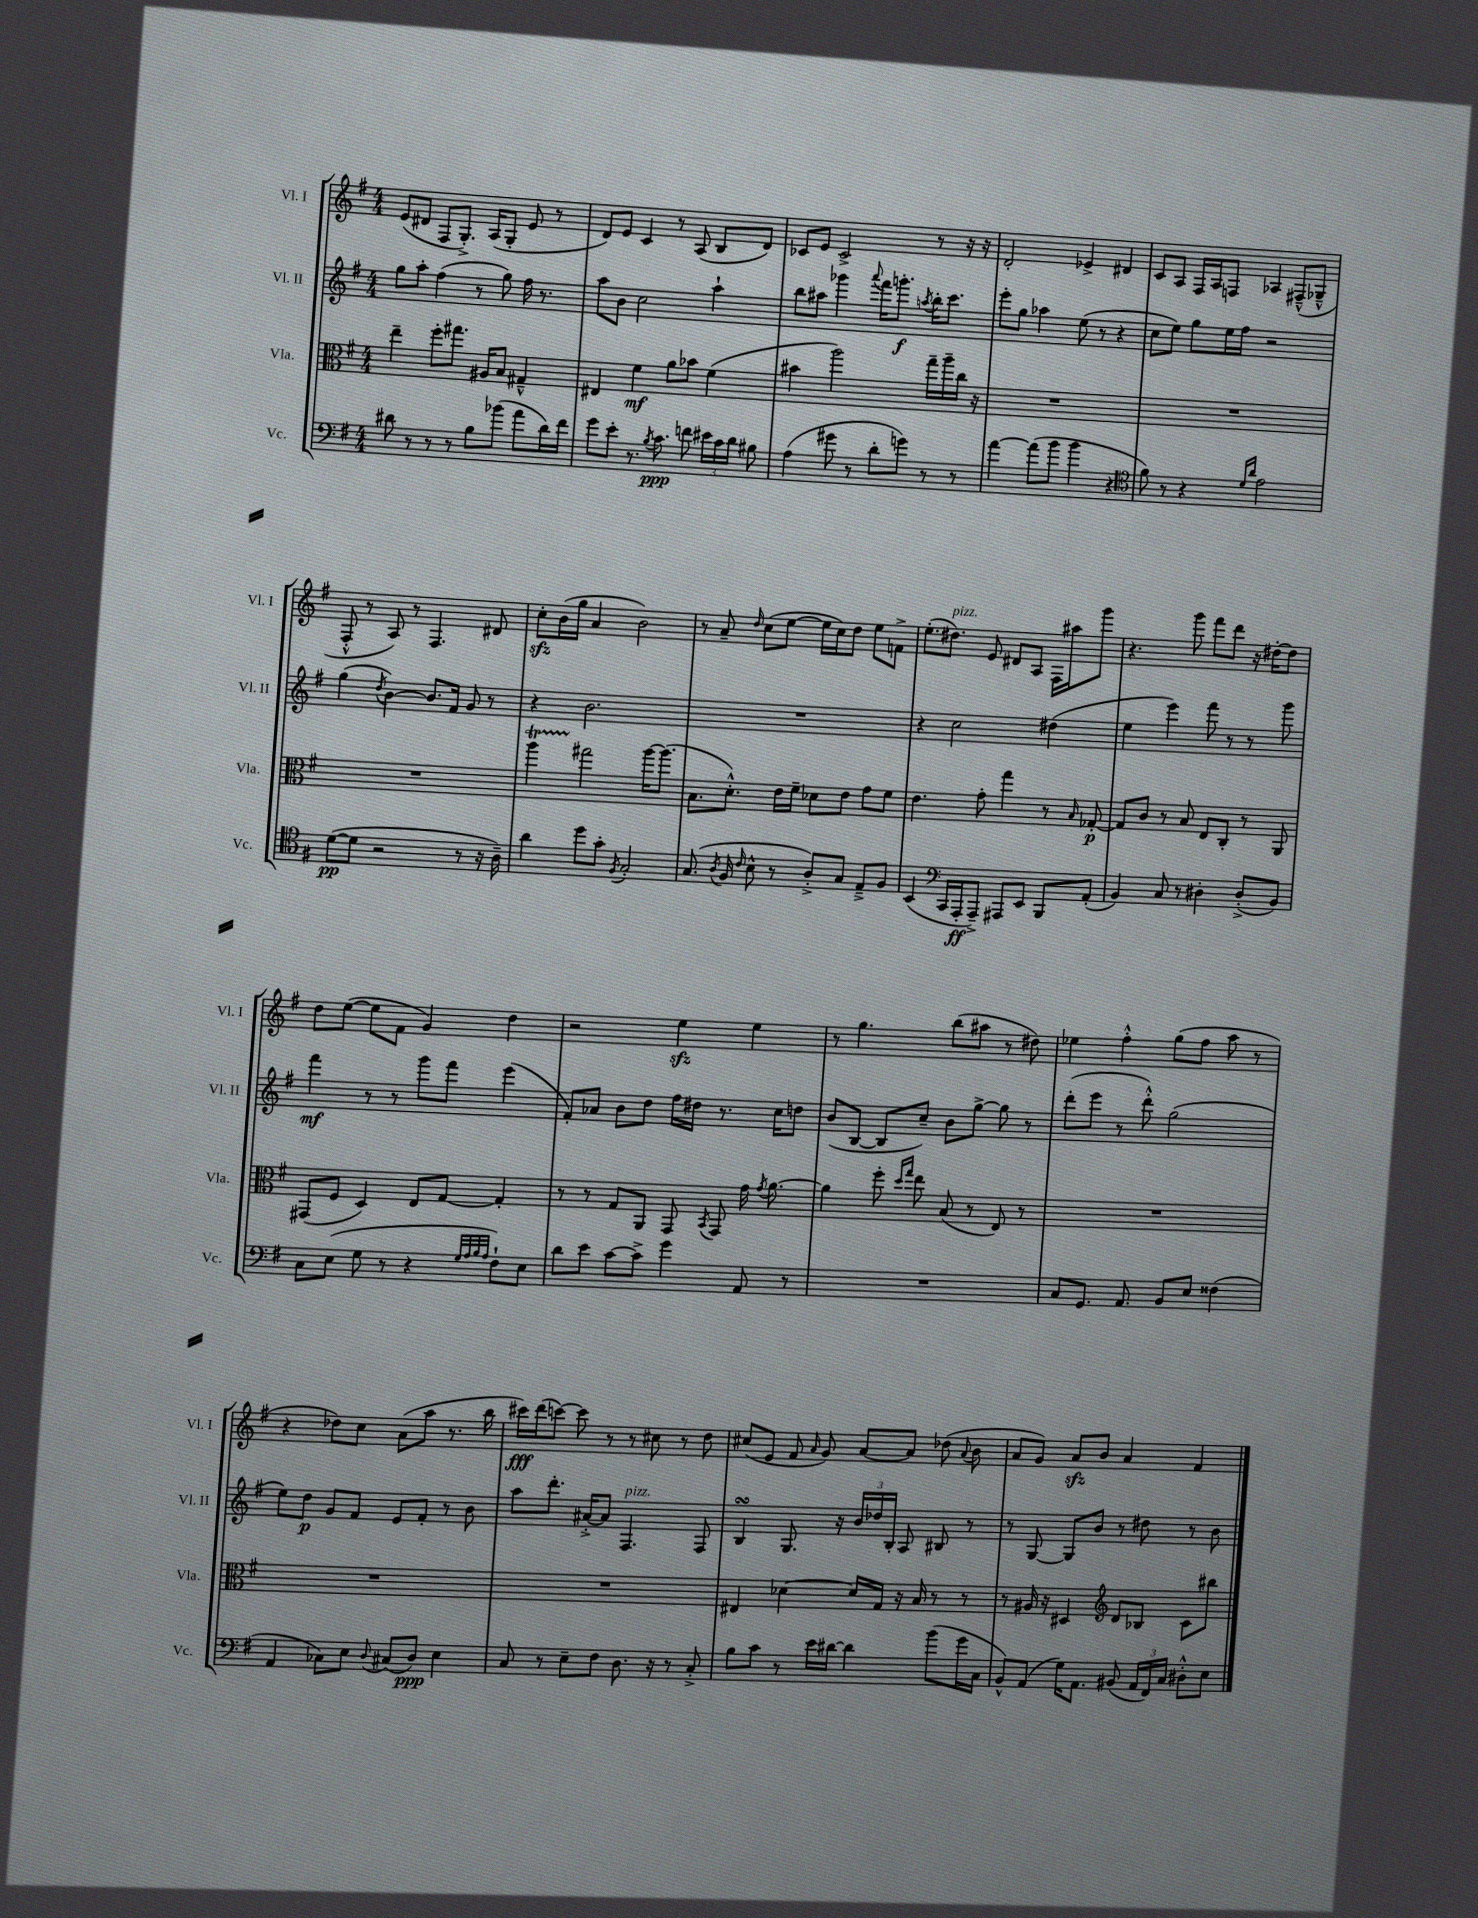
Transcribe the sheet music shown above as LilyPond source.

<<
\new StaffGroup <<
\new Staff = "s0" \with { instrumentName = "Vl. I" shortInstrumentName = "Vl. I" } {
    \clef treble \key g \major \numericTimeSignature \time 4/4
    \autoBeamOff e'8[( dis'8] fis8[ g8.]-.->) a16[( g8]-. e'8 r8 |
    d'8[) e'8] c'4 r8 a8( b8[ d'8]) |
    ces'8[ e'8] ces'2-> r8 r16 r16 |
    d'2-. ees'4-> dis'4 |
    c'8[ a8] fis16[ a16 f8] aes4 fis8[---^( ges8]---^ |
    fis8-.-^ r8 a8) r8 fis4. dis'8 |
    c''8[-.\sfz b'16( g''16] a'4 b'2) |
    r8 a'8-- \grace { d''16 } c''8[( e''8]~ e''16[ c''16) d''8] e''8[ f'8]-> |
    e''8.[-.( dis''8.]^\markup { \italic "pizz." }) e'8 dis'8[ a8] fis16[ ais''16 g'''8] |
    r4. g'''8 fis'''8[ d'''8] r16 dis''16[~-. dis''8] |
    d''8[ e''8]~( e''8[ fis'8] g'4) d''4 |
    r2 e''4\sfz e''4 |
    r8 g''4. b''8[( ais''8] r8 dis''8) |
    ees''4 fis''4-.-^ g''8[( fis''8] a''8 r8 |
    r4 des''8[) c''8] a'8[( a''8] r8. b''16 |
    cis'''16[\fff) d'''16( c'''8]~) c'''8 r8 r8 cis''8 r8 d''8 |
    cis''8[( e'8] fis'8 \grace { a'16 } g'8) a'8[~ a'8] des''8( \appoggiatura { a'8 } b'8 |
    a'8[ g'8]) a'8[\sfz b'8] a'4 fis'4 \bar "|." |
}
\new Staff = "s1" \with { instrumentName = "Vl. II" shortInstrumentName = "Vl. II" } {
    \clef treble \key g \major \numericTimeSignature \time 4/4
    \autoBeamOff g''8[ a''8]-. fis''4( r8 g''8) fis''16 r8. |
    a''8[ b'8] c''2 a''4-! |
    b''8[ ais''8] ges'''4 \appoggiatura { a'''8 } fis'''16[ g'''8.]-.\f \acciaccatura { a''8 } b''16[-. c'''8.] |
    e'''8[-. g''8] aes''4 e''8( r8 r4 |
    c''8[ e''8]) g''8[ e''16 fis''16] r2 |
    g''4( \acciaccatura { d''8 } b'4~) b'8.[ fis'16] g'8 r8 |
    r4 b'2. |
    R1 |
    r4 c''2 dis''4( |
    e''4 e'''4) fis'''8 r8 r8 g'''8 |
    fis'''4\mf r8 r8 g'''8[ fis'''8] e'''4( |
    fis'8[-.) aes'8] b'8[ d''8] fis''16[ dis''16] r8. c''16[ d''8] |
    b'8[( b8]~ b8[ c''8]--) b'8[ g''8]~-> g''8 r8 |
    d'''8[-.( e'''8] r8 d'''8-.-^) g''2( |
    e''8[) d''8]\p g'8[ fis'8] e'8[ fis'8]-. r8 b'8 |
    a''8[ d'''8.]-. ais'16[~-.-> ais'8] fis4.^\markup { \italic "pizz." } fis8 |
    b4\turn g8. r16 \tuplet 3/2 { b'16[ des''16 b16]-. } a8 bis8 r8 |
    r8 g8~ g8[ b'8] r8 dis''8 r8 b'8 \bar "|." |
}
\new Staff = "s2" \with { instrumentName = "Vla." shortInstrumentName = "Vla." } {
    \clef alto \key g \major \numericTimeSignature \time 4/4
    \autoBeamOff e''4-- fis''8[-. gis''8.] ais16[ b8] gis4---^ |
    eis4 fis'4\mf a'8[ bes'8] fis'4( |
    bis'4 a''2) g''16[-- a''16-- c''16] r16 |
    R1 |
    R1 |
    R1 |
    a''4\startTrillSpan gis''2\stopTrillSpan a''16[~ a''8.]( |
    b8.[ d'8.]-.-^) e'16[ fis'16]-- des'8[ e'8] g'8[ fis'8] |
    e'4. g'8-. g''4 r8 \grace { b16 } ges8~-.\p |
    ges8[ c'8] r8 b8 e8[ c8]-. r8 a,8 |
    gis,8[( fis8] d4) e8[ g8]~ g4-. |
    r8 r8 g8[ a,8] g,8 \acciaccatura { b,8 } g,8 g'16 \acciaccatura { g'8 } a'8.~ |
    a'4 fis''8-. \grace { d''16[ g''16] } e''8 b8( r8 e8) r8 |
    R1 |
    R1 |
    R1 |
    eis4 des'4~ des'16[ g16] r16 b16 r8 r8 |
    r8 ais16 r16 dis4 \clef treble d'8[ bes8] c'8[ bis''8] \bar "|." |
}
\new Staff = "s3" \with { instrumentName = "Vc." shortInstrumentName = "Vc." } {
    \clef bass \key g \major \numericTimeSignature \time 4/4
    \autoBeamOff dis'8 r8 r8 r8 b8[ bes'8]( a'8[ dis'16) fis'16] |
    g'8[ e'8]-. r8. \acciaccatura { b8 } c'8.\ppp f'8 \tuplet 3/2 { eis'16[ c'16 d'16] } bis8 |
    a4( gis'8 r8 d'8[-. g'8]) r8 r8 |
    a'4~ a'8[( b'8] b'4 r4 |
    \clef tenor fis'8) r8 r4 \grace { d'16[ a'16] } e'2 |
    d'8[~\pp( d'8] r2 r8 r16 a16--) |
    a'4 d''8[ g'8]-. \acciaccatura { fis8 } g2-. |
    g8.( \acciaccatura { a8 } fis16 \grace { c'16 } b8-^ r8 a8[-.->) g8] e8[---> fis8] |
    b,4( \clef bass c,16[ a,,16-.\ff a,,8]--->) ais,,8[ e,8] b,,8[ a,8]-.( |
    b,4) c8 r8 dis4-. dis8[-.->( b,8]) |
    c8[ e8]( g8 r8 r4 \grace { g32[ a32 b32 a32] } fis8[-!) e8] |
    d'8[ e'8] c'8[~ c'8]-> g'4 a,8 r8 |
    R1 |
    c8[ g,8.] a,8. b,8[ e8] fisis4( |
    a,4 ces8[) e8] \appoggiatura { d8 } cis8[( d8]\ppp) e4 |
    c8 r8 e8[-- fis8] d8. r16 r8 c8-.-> |
    b8[ c'8] r8 e'16[ dis'16]~ dis'4 b'8[( g'16 c16] |
    b,8[-^) a,8]( g16[) a,8.] bis,8( \tuplet 3/2 { a,16[ fis,16) c16] } dis8[-.-^ e8] \bar "|." |
}
>>
>>
\layout { \context { \Score \remove "Bar_number_engraver" } }
